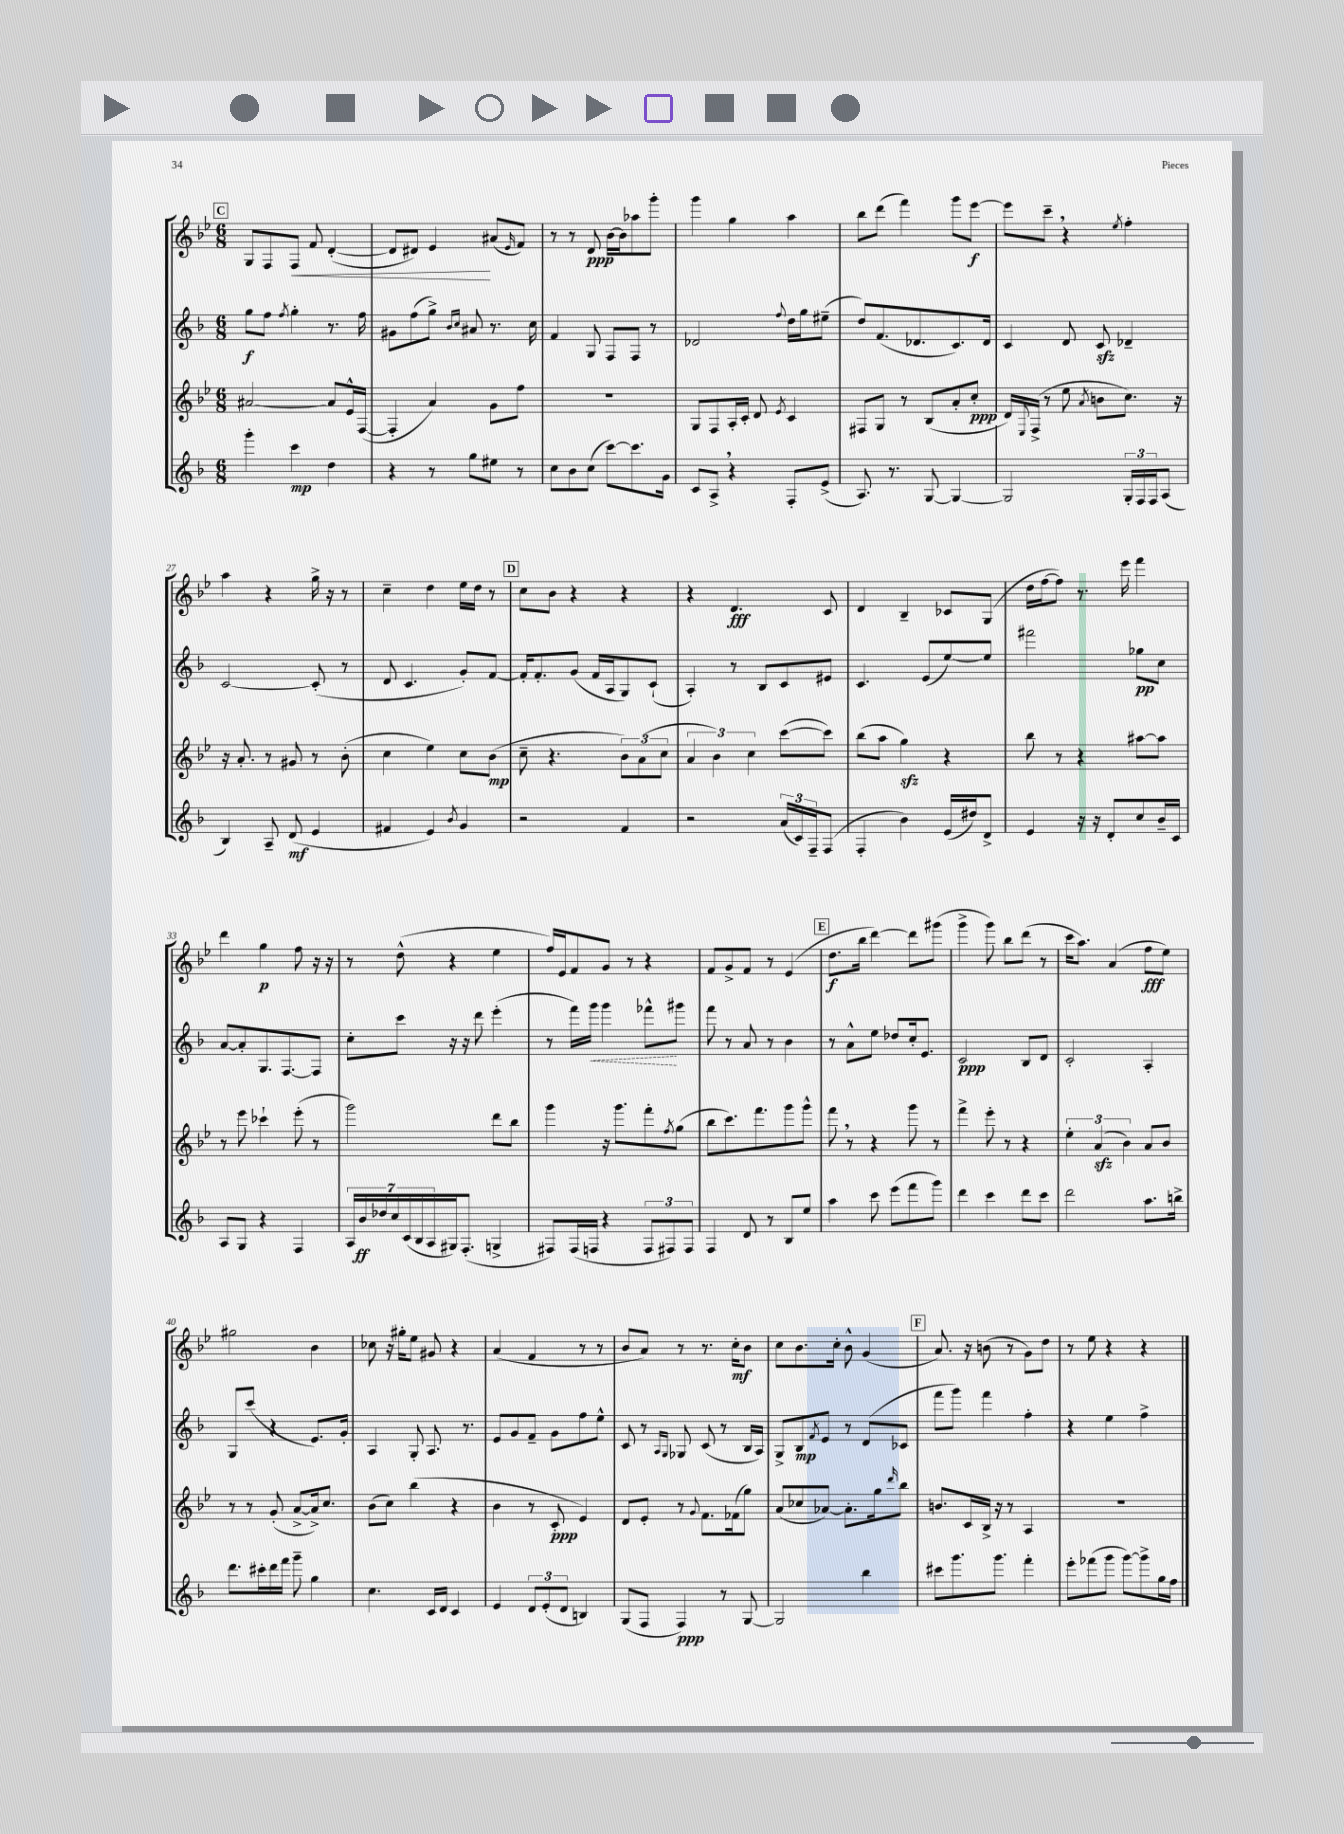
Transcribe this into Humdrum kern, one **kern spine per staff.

**kern	**kern	**kern	**kern
*staff4	*staff3	*staff2	*staff1
*clefG2	*clefG2	*clefG2	*clefG2
*k[b-]	*k[b-e-]	*k[b-]	*k[b-e-]
*M6/8	*M6/8	*M6/8	*M6/8
4ggg'\	[2a#/	8gg\L	8G/L
.	.	8ff\J	8F/
.	.	8qff/	.
4ccc\	.	4gg'\	8F/J
.	.	.	8f/
4dd\	8a#/]L	8.r	([4d'/
.	16e-^^/L	.	.
.	([16F/JJ	16ff\	.
=	=	=	=
4r	4F'/]	8g#\L	8d/]L
.	.	(8ff\	8d#/J)
8r	4a/)	8gg^\J)	4e-/
.	.	16qqb-/LL	.
.	.	16qqcc/JJ	.
8gg\L	.	8a#/	.
8ee#\J	8g\L	8.r	(8a#/L
.	.	.	16qqe-/
8r	8ff\J	.	8f/J)
.	.	16cc\	.
=	=	=	=
8cc\L	2.r	4f/	8r
8b-\	.	.	8r
(8cc\J	.	8G/	8d/
[8ccc\L)	.	8F/L	[16b-\LL
.	.	.	16b-\]J
8.ccc\]	.	8F/J	8aa-\
.	.	8r	8ggg'\J
16g\Jk	.	.	.
=	=	=	=
8c/L	8G/L	2d-/	4ggg\
8A^/J	8F/	.	.
4r	16A'/L	.	4gg\
.	16c'/JJ	.	.
.	8d/	.	.
.	8qe-/	8qqff/	.
8F'/L	4c/	16dd\LL	4aa\
.	.	16gg\J	.
(8e^/J	.	(8ee#~\J	.
=	=	=	=
8.A/)	8F#/L	8dd/L)	8bb-\L
.	8G/J	(8.f/	(8ddd\J
8.r	.	.	.
.	8r	.	4fff\)
.	.	8.d-/	.
[8G/	(8B-/L	.	.
4G/_	8a'/	8.c/)	8ggg\L
.	8cc'/J	.	[8eee-\J
.	.	16d-/Jk	.
=	=	=	=
2G/]	16d/LL)	4c/	8eee-\]L
.	8qqE-/	.	.
.	(16F^/JJ	.	.
.	8r	.	8ccc~\J
.	8ee-\	8d/	4r
.	8qa/	.	.
.	8b\L	8c/	.
.	.	.	8qee-/
24G'/LL	8.cc\J)	4d-~/	4ff'\
24F/	.	.	.
24F/J	.	.	.
(8A/J	.	.	.
.	16r	.	.
=	=	=	=
4B-/)	16r	[2c/	4aa\
.	8.a'/	.	.
8A~/	8r	.	4r
(8d/	8g#/	.	.
4e/	8r	(8c'/]	16gg^\
.	.	.	16r
.	(8b-'\	8r	8r
=	=	=	=
4f#/	4cc\	8d/	4cc~\
.	.	4.c/	.
4e/)	4ee-\)	.	4dd\
8qb-/	.	.	.
4g/	8cc\L	8g'/L)	16ee-\LL
.	.	.	16dd\JJ
.	(8b-\J	[8f/J	8r
=	=	=	=
2r	8cc~\	16f'/]LK	8cc\L
.	.	8.f'/	.
.	4.r	.	8b-\J
.	.	(8g/J	4r
.	.	16f/LL	.
.	.	16A/J	.
4f/	12b-\L)	8G/)	4r
.	(12a\	.	.
.	.	(8c`/J	.
.	12cc\J	.	.
=	=	=	=
2r	6a/	4A'/)	4r
.	6b-\)	.	.
.	.	8r	4.d/
.	6cc\	.	.
.	.	8B-/L	.
(24a/LL	([8ccc\L	8c/	.
24c/)	.	.	.
24F~/J	.	.	.
(8F/J	8ccc\]J)	8e#/J	8c/
=	=	=	=
4F'/	(8bb-\L	4.c/	4d/
.	8aa\J	.	.
4b-\)	4gg\)	.	4B-~/
.	.	(8e/L	.
(16e/LL	4r	[8ee/)	8c-/L
16dd#/J)	.	.	.
8d^/J	.	8ee/]J	(8G/J
=	=	=	=
4e/	8bb-\	2fff#\	16dd\LL
.	.	.	[16ff\J
.	8r	.	8ff\]J)
16r	4r	.	8.r
16r	.	.	.
8d'/L	.	.	.
.	.	.	16eee-\
8cc/	[8aa#\L	8gg-\L	4fff\
16b-~/L	8aa#\]J	8cc\J	.
16c/JJ	.	.	.
=	=	=	=
8A/L	8r	[8a/L	4ddd\
8G/J	8eee-\	8a'/]	.
4r	4ccc-`\	8.G/	4gg\
.	.	[8.F/	.
4F/	(8eee-'\	.	8ff\
.	8r	8F/]J	16r
.	.	.	16r
=	=	=	=
28A/LL	2ggg\)	8cc'\L	8r
28b-/	.	.	.
28dd-/	.	.	.
28cc/	.	.	.
.	.	8ccc\J	(8dd^^\
(28c/	.	.	.
28B-/	.	.	.
28A/	.	.	.
16G#/J)	.	16r	4r
(8.F'/J	.	16r	.
.	.	8ddd\	.
4G^/	8ddd\L	(4eee'\	4ee-\
.	8bb-\J	.	.
=	=	=	=
8F#/L)	4ggg\	8r	16ff/LL)
.	.	.	16e-/J
(16F#/L	.	16fff\LL)	8f/
16F/JJ	.	16ggg\JJ	.
4r	16r	4ggg\	8g/J
.	8.ggg\L	.	.
.	.	.	8r
12F/L	8fff'\	8fff-^^\L	4r
12F#/)	.	.	.
.	8qff/	.	.
.	(8gg\J	8ggg#\J	.
12F#/J	.	.	.
=	=	=	=
4F/	8bb-\L	8fff\	8f/L
.	8.ccc\)	8r	8g^/
8d/	.	8a/	8f/J
.	8.fff\	.	.
8r	.	8r	8r
8B-/L	8ggg\	4b-\	(4e-/
8ee/J	8ggg^^\J	.	.
=	=	=	=
4aa\	8fff\	8r	8.dd\L
.	8r	8a^^\L	.
.	.	.	16bb-\Jk
8ccc\	4r	8ee\J	[4ddd\)
(8eee\L	.	8dd-/L	.
8fff\	8ggg\	16cc'/k	8ddd\]L
.	.	8.e/J	.
8ggg\J)	8r	.	(8ggg#\J
=	=	=	=
4ddd\	4fff^\	2c/	4ggg^\
4ccc\	8eee-'\	.	8ggg\)
.	8r	.	8bb-\L
8ddd\L	4r	8B-/L	(8ddd\J
8ccc\J	.	8d/J	8r
=	=	=	=
2ddd\	6ee-'\	2c'/	16ccc\LK
.	.	.	8.aa\J)
.	(6a/	.	.
.	.	.	(4a/
.	6b-\)	.	.
8.aa\L	8a/L	4A'/	8ff\L
.	8b-/J	.	8ee-\J)
16bb^\Jk	.	.	.
=	=	=	=
8.ddd\L	8r	8G/L	2gg#\
.	8r	(8ccc/J	.
16ccc#'\L	.	.	.
16ddd\	(8g'/	4r	.
16fff\JJ	.	.	.
8ggg~\	[8a^/L	.	.
4gg\	16a^/]k)	8.e/L)	4b-\
.	8.cc/J	.	.
.	.	16g'/Jk	.
=	=	=	=
4.cc\	(8b-\L	4A/	8cc-\
.	8cc\J)	.	16r
.	.	.	16gg#'\LK
.	(4bb-\	8G'/	8ee-\J
16c/LL	.	8.A/	8g#/
16d/JJ	.	.	.
4c/	4r	.	4r
.	.	8.r	.
=	=	=	=
4e/	4b-\	8e/L	(4a/
.	.	8g/	.
12d/L	8r	8f~/J	4f/
(12e'/	.	.	.
.	8c'/	8g\L	.
12d/J	.	.	.
4B/)	4e-/)	8ff\	8r
.	.	8ee^^\J	8r
=	=	=	=
(8G/L	8d/L	8c/	8b-/L
8F/J	8e-'/J	8r	8a/J)
.	.	16qqA/LL	.
.	.	16qqG/JJ	.
4F/)	8r	8G-/	8r
.	8qqg/	.	.
.	8.f\L	(8c/	8.r
8r	.	8r	.
.	(16f-\k	.	16cc'\LK
[8G/	8gg\J)	16B-/LL	8b-\J
.	.	16A/JJ)	.
=	=	=	=
2G/]	(8a/L	8G^/L	8cc\L
.	8cc-/	8B-/	8.b-\
.	.	8qf/	.
.	[8a-/J)	8e/J	.
.	.	.	16cc'\Jk
.	8.a-'\]L	8r	8b-^^\
4bb-\	.	(8d/L	(4g/
.	16gg\k	.	.
.	16qqddd/	.	.
.	8bb-\J	8c-/J	.
=	=	=	=
8ccc#\L	8.b/L	8fff\L	8.a/)
8.ggg\	.	8ggg\J)	.
.	16c/L	.	16r
.	16B-^/JJ	4fff\	(8b\
8.ggg\J	16r	.	.
.	8r	.	8r
4fff'\	4A/	4ff'\	8g\L)
.	.	.	8dd\J
=	=	=	=
8eee'\L	2.r	4r	8r
(8fff-\	.	.	8ee-\
8ggg\J	.	4ee\	4r
[8ggg\L)	.	.	.
8ggg^\]	.	4ff^\	4r
16gg\L	.	.	.
16ff\JJ	.	.	.
==	==	==	==
*-	*-	*-	*-
